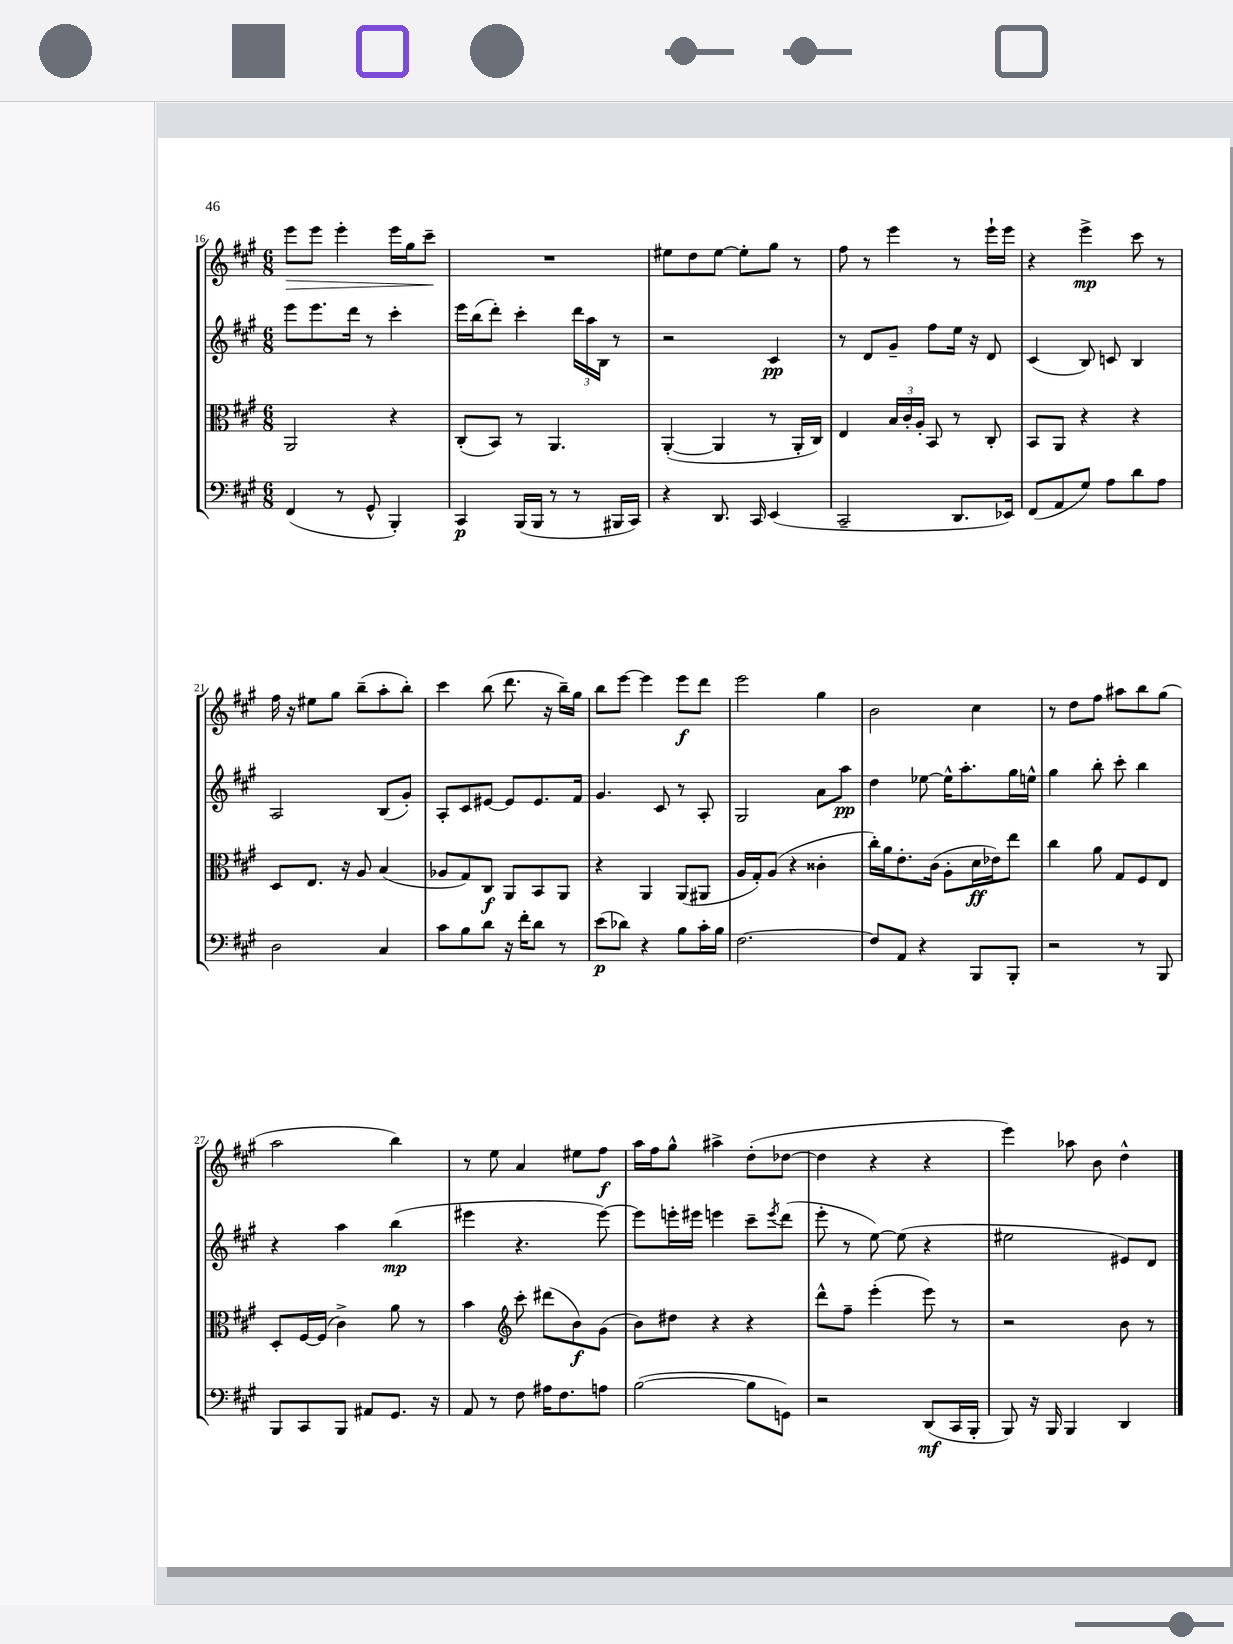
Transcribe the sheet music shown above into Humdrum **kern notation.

**kern	**dynam	**kern	**dynam	**kern	**dynam	**kern	**dynam
*part4	*part4	*part3	*part3	*part2	*part2	*part1	*part1
*staff4	*staff4	*staff3	*staff3	*staff2	*staff2	*staff1	*staff1
*clefF4	*	*clefC3	*	*clefG2	*	*clefG2	*
*k[f#c#g#]	*	*k[f#c#g#]	*	*k[f#c#g#]	*	*k[f#c#g#]	*
*M6/8	*	*M6/8	*	*M6/8	*	*M6/8	*
=16	=16	=16	=16	=16	=16	=16	=16
!	!	!	!	!	!	!	!LO:HP:b
(4FF#/	.	2AA/	.	8eee\L	.	8eee\L	>
.	.	.	.	8.eee\	.	8eee\J	.
8r	.	.	.	.	.	4eee'\	.
.	.	.	.	16ddd\Jk	.	.	.
8GG#^^/	.	.	.	8r	.	.	.
4BBB'/)	.	4r	.	4ccc#'\	.	16eee\LL	.
.	.	.	.	.	.	16gg#\J	.
.	.	.	.	.	.	8ccc#~\J	.
.	.	.	.	.	.	.	]
=17	=17	=17	=17	=17	=17	=17	=17
4CC#/	p	(8C#'/L	.	16eee\LL	.	2.r	.
.	.	.	.	(16bb\J	.	.	.
.	.	8BB/J)	.	8ddd'\J)	.	.	.
(16BBB/LL	.	8r	.	4ccc#'\	.	.	.
16BBB/JJ	.	.	.	.	.	.	.
8r	.	4.AA/	.	.	.	.	.
8r	.	.	.	24ddd\LL	.	.	.
.	.	.	.	24aa\	.	.	.
.	.	.	.	24B\JJ	.	.	.
16BBB#X/LL	.	.	.	8r	.	.	.
16CC#/JJ)	.	.	.	.	.	.	.
=18	=18	=18	=18	=18	=18	=18	=18
4r	.	([4AA'/	.	2r	.	8ee#X\L	.
.	.	.	.	.	.	8dd\	.
8.DD/	.	4AA/]	.	.	.	[8ee#\J	.
.	.	.	.	.	.	8ee#'\L]	.
16CC#/	.	.	.	.	.	.	.
(4EE/	.	8r	.	4c#/	pp	8gg#\J	.
.	.	16AA'/LL	.	.	.	8r	.
.	.	16C#/JJ)	.	.	.	.	.
=19	=19	=19	=19	=19	=19	=19	=19
2CC#~/	.	4E/	.	8r	.	8ff#\	.
.	.	.	.	8d/L	.	8r	.
.	.	24B/LL	.	8g#~/J	.	4eee\	.
.	.	24c#'/	.	.	.	.	.
.	.	24A'/JJ	.	.	.	.	.
.	.	8BB/	.	8ff#\L	.	.	.
8.DD/L	.	8r	.	16ee\Jk	.	8r	.
.	.	.	.	16r	.	.	.
.	.	8C#'/	.	8d/	.	16eee`\LL	.
16EE-X/Jk)	.	.	.	.	.	16eee\JJ	.
=20	=20	=20	=20	=20	=20	=20	=20
(8FF#/L	.	8BB/L	.	(4c#/	.	4r	.
8AA/	.	8AA/J	.	.	.	.	.
8G#/J)	.	4r	.	8B/)	.	4eee^\	mp
8A\L	.	.	.	8cn/	.	.	.
8d\	.	4r	.	4B/	.	8ccc#\	.
8A\J	.	.	.	.	.	8r	.
!!LO:LB:g=z
=21	=21	=21	=21	=21	=21	=21	=21
2D\	.	8D/L	.	2A/	.	16ff#\	.
.	.	.	.	.	.	16r	.
.	.	8.E/J	.	.	.	8ee#X\L	.
.	.	.	.	.	.	8gg#\J	.
.	.	16r	.	.	.	.	.
.	.	8A/	.	.	.	(8bb~\L	.
4C#/	.	(4B/	.	(8B/L	.	8aa'\	.
.	.	.	.	8g#'/J)	.	8bb'\J)	.
=22	=22	=22	=22	=22	=22	=22	=22
8c#\L	.	8A-X/L	.	8A'/L	.	4ccc#\	.
8B\	.	8G#/)	.	8c#/	.	.	.
8d\J	.	8C#/J	f	[8e#X/J	.	(8bb\	.
16r	.	8AA/L	.	8e#/L]	.	8.ddd\	.
16f#'\KL	.	.	.	.	.	.	.
8d\J	.	8BB/	.	8.e#/	.	.	.
.	.	.	.	.	.	16r	.
8r	.	8AA/J	.	.	.	16bb~\LL)	.
.	.	.	.	16f#/Jk	.	16gg#\JJ	.
=23	=23	=23	=23	=23	=23	=23	=23
(8e\L	p	4r	.	4.g#/	.	8bb\L	.
8d-X\J)	.	.	.	.	.	[8eee\J	.
4r	.	4AA/	.	.	.	4eee\]	.
.	.	.	.	8c#/	.	.	.
8B\L	.	(8AA/L	.	8r	.	8eee\L	f
16c#'\L	.	8AA#X/J	.	8A'/	.	8ddd\J	.
16B\JJ	.	.	.	.	.	.	.
=24	=24	=24	=24	=24	=24	=24	=24
[2.F#\	.	16A/LL	.	2G#/	.	2eee\	.
.	.	16G#'/J)	.	.	.	.	.
.	.	(8A/J	.	.	.	.	.
.	.	4r	.	.	.	.	.
.	.	4c##X'\	.	8a\L	.	4gg#\	.
.	.	.	.	8aa\J	pp	.	.
=25	=25	=25	=25	=25	=25	=25	=25
8F#/L]	.	16cc#'\LL)	.	4dd\	.	2b\	.
.	.	16a\J	.	.	.	.	.
8AA/J	.	8.e'\	.	.	.	.	.
4r	.	.	.	[8ee-X\	.	.	.
.	.	(16c#\Jk	.	.	.	.	.
.	.	8A'\L	.	16ee-^^\KL]	.	.	.
.	.	.	.	8.aa'\	.	.	.
8BBB/L	.	16d\L	ff	.	.	4cc#\	.
.	.	16e-X\J)	.	.	.	.	.
8BBB'/J	.	8ee\J	.	16gg#\L	.	.	.
.	.	.	.	16een^^\JJ	.	.	.
=26	=26	=26	=26	=26	=26	=26	=26
2r	.	4cc#\	.	4gg#\	.	8r	.
.	.	.	.	.	.	8dd\L	.
.	.	8a\	.	8bb'\	.	8ff#\J	.
.	.	8G#/L	.	8ccc#'\	.	8aa#X\L	.
8r	.	8F#/	.	4bb\	.	8bb\	.
8BBB/	.	8E/J	.	.	.	(8gg#\J	.
!!LO:LB:g=z
=27	=27	=27	=27	=27	=27	=27	=27
8BBB/L	.	8D'/L	.	4r	.	2aa\	.
8CC#/	.	[16F#/L	.	.	.	.	.
.	.	(16F#/JJ]	.	.	.	.	.
8BBB/J	.	4c#^\)	.	4aa\	.	.	.
8AA#X/L	.	.	.	.	.	.	.
8.GG#/J	.	8a\	.	(4bb\	mp	4bb\)	.
.	.	8r	.	.	.	.	.
16r	.	.	.	.	.	.	.
=28	=28	=28	=28	=28	=28	=28	=28
8AA/	.	4b\	.	4eee#X\	.	8r	.
8r	.	.	.	.	.	8ee\	.
*	*	*clefG2	*	*	*	*	*
8F#\	.	8ccc#'\	.	4.r	.	4a/	.
16A#X\KL	.	(8ddd#X\L	.	.	.	.	.
8.F#\	.	.	.	.	.	.	.
.	.	8b\)	f	.	.	8ee#X\L	.
8An\J	.	(8g#\J	.	[8eee#\)	.	8ff#\J	f
=29	=29	=29	=29	=29	=29	=29	=29
([2B\	.	8b\L)	.	8eee#\L]	.	16aa\LL	.
.	.	.	.	.	.	16ff#\J	.
.	.	8dd#X\J	.	16eeen'\L	.	8gg#^^\J	.
.	.	.	.	16eee#X\JJ	.	.	.
.	.	4r	.	4eeen\	.	4aa#X^\	.
8B\L]	.	4r	.	8ccc#~\L	.	(8dd'\L	.
.	.	.	.	8qeee/	.	.	.
8GGn\J)	.	.	.	(8ddd\J	.	[8dd-X\J	.
=30	=30	=30	=30	=30	=30	=30	=30
2r	.	8ddd^^\L	.	8eee'\	.	4dd-\]	.
.	.	8ff#~\J	.	8r	.	.	.
.	.	(4eee'\	.	[8ee\)	.	4r	.
.	.	.	.	(8ee\]	.	.	.
(8DD/L	mf	8eee\)	.	4r	.	4r	.
16CC#/L	.	8r	.	.	.	.	.
16BBB'/JJ	.	.	.	.	.	.	.
=31	=31	=31	=31	=31	=31	=31	=31
8BBB/)	.	2r	.	2ee#X\	.	4eee\)	.
16r	.	.	.	.	.	.	.
16BBB/	.	.	.	.	.	.	.
4BBB/	.	.	.	.	.	8aa-X\	.
.	.	.	.	.	.	8b\	.
4DD/	.	8b\	.	8e#X/L)	.	4dd^^\	.
.	.	8r	.	8d/J	.	.	.
==	==	==	==	==	==	==	==
*-	*-	*-	*-	*-	*-	*-	*-
